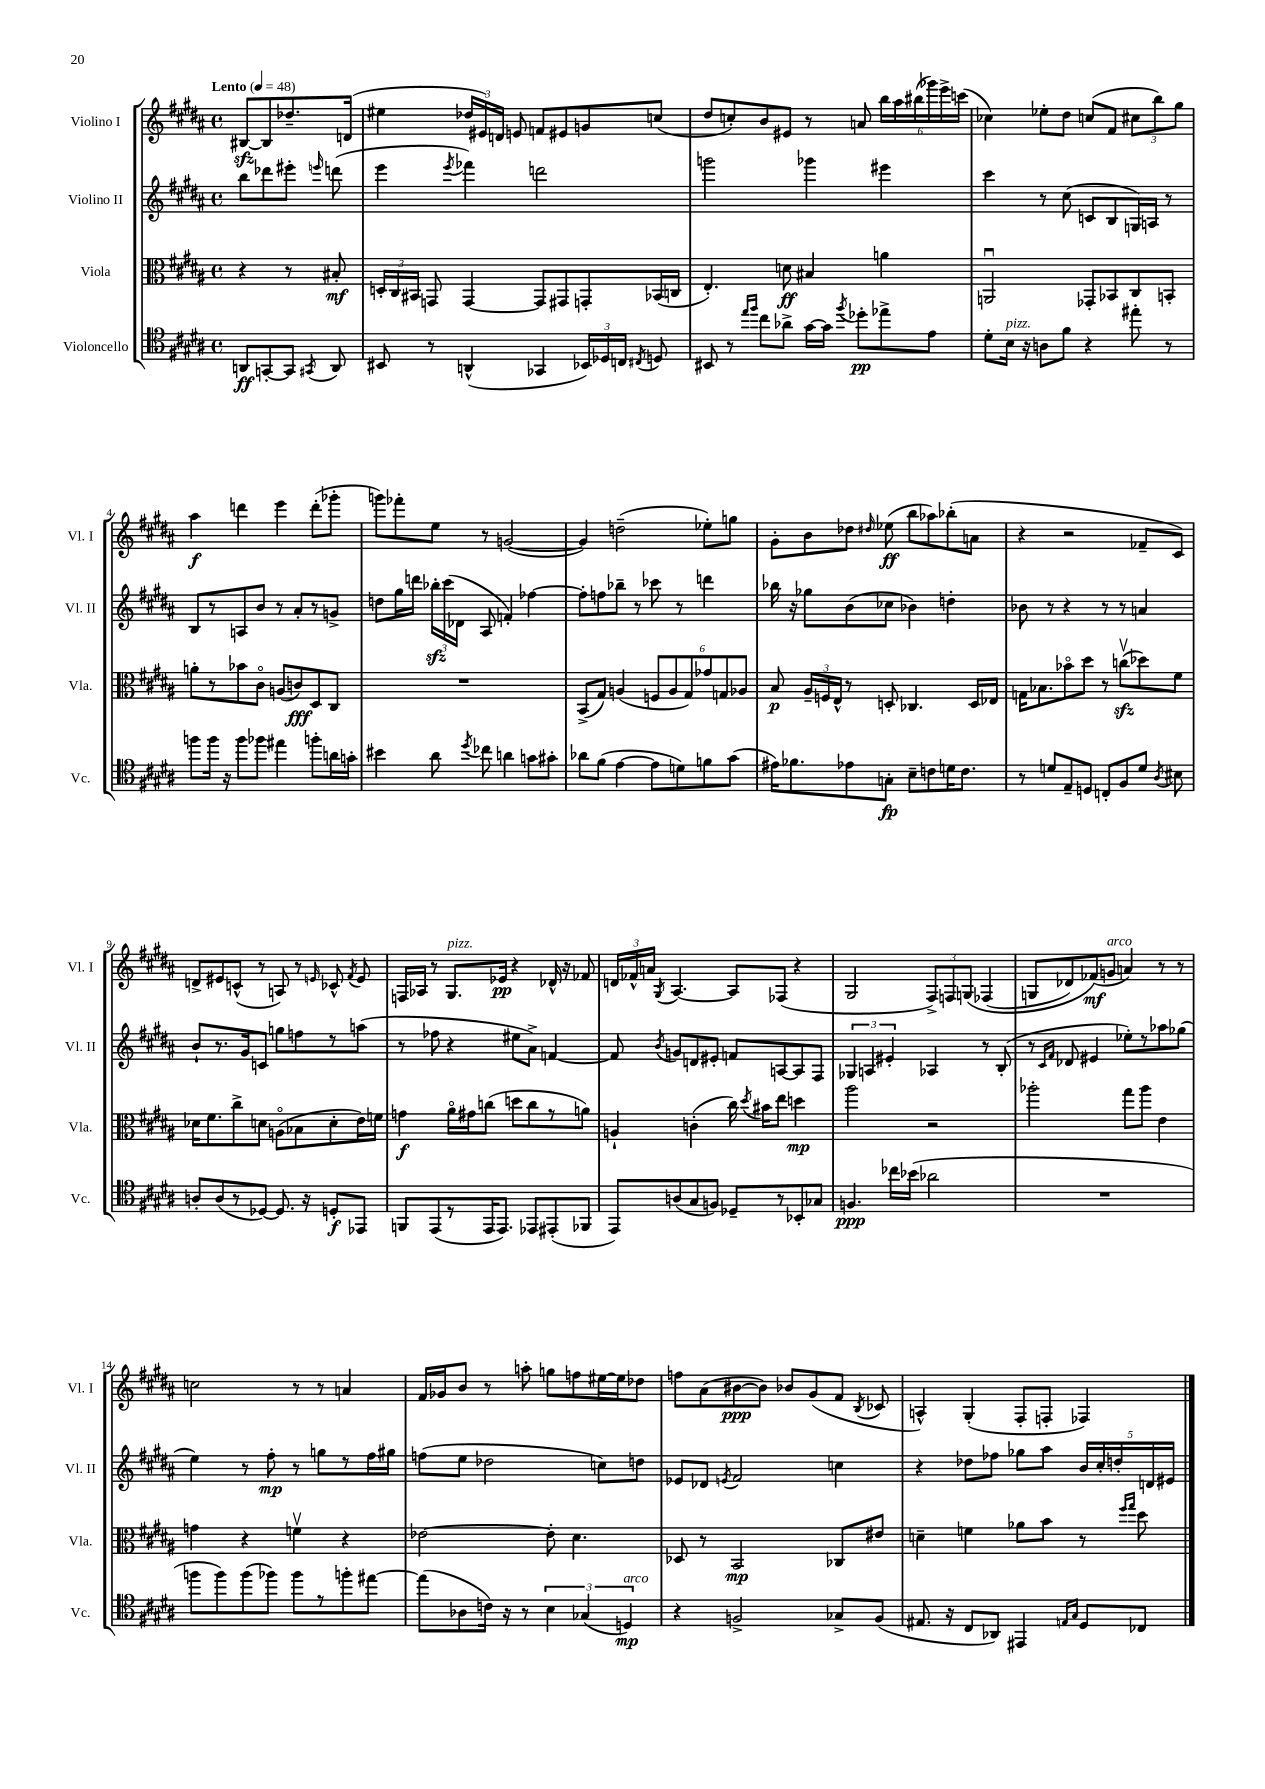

**kern	**dynam	**kern	**dynam	**kern	**dynam	**kern	**dynam
*part4	*part4	*part3	*part3	*part2	*part2	*part1	*part1
*staff4	*staff4	*staff3	*staff3	*staff2	*staff2	*staff1	*staff1
*I"Violoncello	*	*I"Viola	*	*I"Violino II	*	*I"Violino I	*
*I'Vc.	*	*I'Vla.	*	*I'Vl. II	*	*I'Vl. I	*
*clefC4	*	*clefC3	*	*clefG2	*	*clefG2	*
*k[f#c#g#d#a#]	*	*k[f#c#g#d#a#]	*	*k[f#c#g#d#a#]	*	*k[f#c#g#d#a#]	*
*M4/4	*	*M4/4	*	*M4/4	*	*M4/4	*
*met(c)	*	*met(c)	*	*met(c)	*	*met(c)	*
*MM48	*	*MM48	*	*MM48	*	*MM48	*
=	=	=	=	=	=	=	=
!	!	!	!	!	!	!LO:TX:a:B:t=Lento	!
8AAn/L	ff	4r	.	8bb\L	.	[8B#Xzz/L	.
[8GGn'/	.	.	.	8ddd-X\	.	8B#/]	.
8GG/J]	.	8r	.	8eee#X'\J	.	8.dd-X~/	.
8qGG#X/	.	.	.	16qqeeen/	.	.	.
8AA/	.	8B#X'/	mf	(8dddn\	.	.	.
.	.	.	.	.	.	(16dn/Jk	.
=1	=1	=1	=1	=1	=1	=1	=1
8BB#X/	.	24Dn'/LL	.	4eee\	.	4ee#X\	.
.	.	24C#/	.	.	.	.	.
.	.	24BB#X/JJ	.	.	.	.	.
8r	.	8GGn/	.	.	.	.	.
.	.	.	.	8qeee/	.	.	.
(4AAn^^/	.	[4GG/	.	4fff-X\)	.	24dd-X/LL	.
.	.	.	.	.	.	24e#X/)	.
.	.	.	.	.	.	24dn/JJ	.
.	.	.	.	.	.	8en/	.
4GG-X/	.	8GG/L]	.	2dddn\	.	8fn/L	.
.	.	8GG#X/	.	.	.	8e#X/	.
24BB-X/LL)	.	8GGn'/	.	.	.	8gn/	.
24D-X/	.	.	.	.	.	.	.
24Cn/JJ	.	.	.	.	.	.	.
8qC#X/	.	.	.	.	.	.	.
8Dn/	.	(16BB-X/L	.	.	.	(8ccn/J	.
.	.	16Cn/JJ	.	.	.	.	.
=2	=2	=2	=2	=2	=2	=2	=2
8BB#X/	.	4.E'/)	.	2gggn\	.	8dd#/L	.
8r	.	.	.	.	.	8ccn'/)	.
16qqee/LL	.	.	.	.	.	.	.
16qqff#/JJ	.	.	.	.	.	.	.
8cc#\L	.	.	.	.	.	8b/	.
8a-X^\J	.	8dn\	ff	.	.	8e#X/J	.
[16g#\LL	.	4B#X/	.	4ggg-X\	.	8r	.
16g#\JJ]	.	.	.	.	.	.	.
8qff#/	.	.	.	.	.	.	.
8dd-X'\L	pp	.	.	.	.	8an/	.
8ee-X^\	.	4an\	.	4eee#X\	.	24bb\LL	.
.	.	.	.	.	.	24aa#\	.
.	.	.	.	.	.	(24bb#X\	.
8e\J	.	.	.	.	.	24ggg-X\)	.
.	.	.	.	.	.	24eee^\	.
.	.	.	.	.	.	(24cccn\JJ	.
=3	=3	=3	=3	=3	=3	=3	=3
8d#'\L	.	2AAnu/	.	4ccc#\	.	4cc-X\)	.
!LO:TX:a:i:t=pizz.	!	!	!	!	!	!	!
16B\Jk	.	.	.	.	.	.	.
16r	.	.	.	.	.	.	.
8An\L	.	.	.	8r	.	8ee-X'\L	.
8f#\J	.	.	.	(8cc#\	.	8dd#\J	.
4r	.	8GG-X'/L	.	8cn/L	.	(8ccn/L	.
.	.	8BB-X/	.	8B/	.	8f#/J	.
8ee#X'\	.	8C#/	.	16Gn/L)	.	12cc#X\L	.
.	.	.	.	16An/JJ	.	.	.
.	.	.	.	.	.	12bb\)	.
8r	.	8BBn'/J	.	8r	.	.	.
.	.	.	.	.	.	12gg#\J	.
!!LO:LB:g=z
=4	=4	=4	=4	=4	=4	=4	=4
8ffn\L	.	8an'\L	.	8B/L	.	4aa#\	f
16ff\Jk	.	8r	.	8r	.	.	.
16r	.	.	.	.	.	.	.
8ff\L	.	8b-X\	.	8An/	.	4dddn\	.
8ff-X\J	.	8c#\J	.	8b/J	.	.	.
4ee#X\	.	(8An/L	.	8r	.	4eee\	.
.	.	8cn/)	fff	8a#'/L	.	.	.
8ffn'\L	.	8D#/	.	8r	.	(8ddd'\L	.
16an\L	.	8C#/J	.	8gn^/J	.	8ggg-X'\J	.
16gn'\JJ	.	.	.	.	.	.	.
=5	=5	=5	=5	=5	=5	=5	=5
4b#X\	.	1r	.	8ddn\L	.	8gggn\L)	.
.	.	.	.	16gg#\L	.	8fff-X'\	.
.	.	.	.	16dddn\JJ	.	.	.
8a#\	.	.	.	24bb-Xzz'\LL	.	8ee\J	.
.	.	.	.	(24ccc#\	.	.	.
.	.	.	.	24d-X\JJ	.	.	.
8qdd#/	.	.	.	.	.	.	.
8cc-X\	.	.	.	8A#/	.	8r	.
4an\	.	.	.	4fn'/)	.	([2gn/	.
8gn\L	.	.	.	[4ff-X\	.	.	.
8g#X'\J	.	.	.	.	.	.	.
=6	=6	=6	=6	=6	=6	=6	=6
8a-X\L	.	(8BB^/L	.	8ff-'\L]	.	4g/])	.
(8f#\J	.	8G#/J)	.	8ffn\	.	.	.
[4e\	.	(4An/	.	8bb-X~\J	.	(2ddn~\	.
.	.	.	.	8r	.	.	.
8e\L]	.	12Fn/L	.	8ccc-X\	.	.	.
.	.	12A/	.	.	.	.	.
8dn\)	.	.	.	8r	.	.	.
.	.	12G#/)	.	.	.	.	.
8fn\	.	12g-X/	.	4dddn\	.	8ee-X'\L)	.
.	.	12Gn/	.	.	.	.	.
(8g#\J	.	.	.	.	.	8ggn\J	.
.	.	12A-X/J	.	.	.	.	.
=7	=7	=7	=7	=7	=7	=7	=7
16e#X\KL)	.	8B/	p	16bb-X\	.	8g#'\L	.
8.f-X\	.	.	.	16r	.	.	.
.	.	24A#~/LL	.	8gg-X\L	.	8b\	.
.	.	24Fn/	.	.	.	.	.
.	.	24E^^/JJ	.	.	.	.	.
8e-X\	.	8r	.	(8b\	.	8dd-X\J	.
.	.	.	.	.	.	16qqdd#X/	.
8Gn'\J	fp	8Dn'/	.	8cc-X\J	.	(8ee-X\	ff
8B~\L	.	4.C-X/	.	4b-X\)	.	8bb\L	.
8cn\	.	.	.	.	.	8aa-X\)	.
16dn\K	.	.	.	4ddn'\	.	(8bb-X'\	.
8.c\J	.	.	.	.	.	.	.
.	.	16D/LL	.	.	.	8an\J	.
.	.	16E-X/JJ	.	.	.	.	.
=8	=8	=8	=8	=8	=8	=8	=8
8r	.	16Gn\KL	.	8b-X\	.	4r	.
.	.	8.B-X\	.	.	.	.	.
8dn/L	.	.	.	8r	.	.	.
8E~/	.	8b-X\	.	4r	.	2r	.
8Dn/J	.	8dd#\J	.	.	.	.	.
8Cn'/L	.	8r	.	8r	.	.	.
8F#/	.	(8ccnzzv\L	.	8r	.	.	.
8d/J	.	8dd-X\)	.	4an/	.	8f-X~/L	.
8qA#/	.	.	.	.	.	.	.
8B#X\	.	8f#\J	.	.	.	8c#/J)	.
!!LO:LB:g=z
=9	=9	=9	=9	=9	=9	=9	=9
8An'/L	.	16d-X\KL	.	8b`/L	.	8dn^/L	.
.	.	8.f#\	.	.	.	.	.
(8A/	.	.	.	8.r	.	8e#X/	.
8r	.	8cc#^\	.	.	.	(8cn^^/J	.
.	.	.	.	16g#/k	.	.	.
[8D-X/J)	.	8dn\J	.	8cn/J	.	8r	.
8.D-/]	.	(8An\L	.	8ggn\L	.	8An/)	.
.	.	8B-X\	.	8ffn\	.	8r	.
16r	.	.	.	.	.	.	.
.	.	.	.	.	.	16qqen/	.
8Dn'/L	f	8d'\	.	8r	.	8c-X^^/	.
.	.	.	.	.	.	8qf#/	.
8EE-X/J	.	16e\L)	.	(8aan\J	.	8e/	.
.	.	16fn\JJ	.	.	.	.	.
=10	=10	=10	=10	=10	=10	=10	=10
8FFn/L	.	4gn\	f	8r	.	16Fn/LL	.
.	.	.	.	.	.	16A-X/JJ	.
(8EE/	.	.	.	8ff-X\	.	8r	.
!	!	!	!	!	!	!LO:TX:a:i:t=pizz.	!
8r	.	16a#\LL	.	4r	.	8.G#/L	.
.	.	16g#X\J	.	.	.	.	.
16EE/K	.	(8ccn\J	.	.	.	.	.
8.EE/J)	.	.	.	.	.	16e-X/Jk	pp
.	.	8ddn\L	.	8ee#X\L	.	4r	.
8EE-X/L	.	8cc\	.	8a#^\J)	.	.	.
(8EE#X'/	.	8r	.	[4fn/	.	16d-X^^/	.
.	.	.	.	.	.	16r	.
8FF-X/J	.	8an\J)	.	.	.	8f-X/	.
=11	=11	=11	=11	=11	=11	=11	=11
8EE/L)	.	4An`/	.	8f/]	.	24dn/LL	.
.	.	.	.	.	.	24f-X^^/	.
.	.	.	.	.	.	24an/JJ	.
.	.	.	.	8qb/	.	8qG#/	.
(8An/	.	.	.	8gn/L	.	[4.A#/	.
8G#/	.	(4cn'\	.	8dn/	.	.	.
8Fn/J)	.	.	.	8e#X'/J	.	.	.
8D-X~/L	.	16cc#\)	.	8fn/L	.	8A#/L]	.
.	.	8qdd#/	.	.	.	.	.
.	.	16b#X\KL	.	.	.	.	.
8r	.	8ee\J	.	[8An/	.	(8F-X/J	.
8BB-X'/	.	4ddn\	mp	8A/]	.	4r	.
8G-X/J	.	.	.	8F#/J	.	.	.
=12	=12	=12	=12	=12	=12	=12	=12
4.Fn/	ppp	2aa#\	.	6G-X/	.	2G#/	.
.	.	.	.	6An/	.	.	.
.	.	.	.	6e#X'/	.	.	.
16cc-X\LL	.	.	.	.	.	.	.
(16b-X\JJ	.	.	.	.	.	.	.
2a-X\	.	2r	.	4A-X/	.	12F#^/L)	.
.	.	.	.	.	.	12Fn/	.
.	.	.	.	.	.	(12Gn/J	.
.	.	.	.	8r	.	(4F-X/	.
.	.	.	.	(8B'/	.	.	.
=13	=13	=13	=13	=13	=13	=13	=13
1r	.	2aa-X'\	.	8r	.	8Gn/L	.
.	.	.	.	16qqc#/LL	.	.	.
.	.	.	.	16qqf#/JJ	.	.	.
.	.	.	.	8d-X/	.	8d-X/)	.
.	.	.	.	4e#X/	.	(8f-X/)	mf
!	!	!	!	!	!	!LO:TX:a:i:t=arco	!
.	.	.	.	.	.	8gn/J	.
.	.	8gg#\L	.	8ee-X'\L)	.	4an/)	.
.	.	8aa-\J	.	8r	.	.	.
.	.	4e\	.	8aa-X\	.	8r	.
.	.	.	.	(8gg-X\J	.	8r	.
!!LO:LB:g=z
=14	=14	=14	=14	=14	=14	=14	=14
8ffn\L	.	4gn\	.	4ee\)	.	2ccn\	.
8ff\)	.	.	.	.	.	.	.
(8ff\	.	4r	.	8r	.	.	.
8ff-X\J)	.	.	.	8ff#'\	mp	.	.
8ff-\L	.	4fnv\	.	8r	.	8r	.
8r	.	.	.	8ggn\L	.	8r	.
8ffn'\	.	4r	.	8r	.	4an/	.
[8ee#X\J	.	.	.	16ff#\L	.	.	.
.	.	.	.	16gg#X\JJ	.	.	.
=15	=15	=15	=15	=15	=15	=15	=15
(8ee#\L]	.	[2e-X\	.	(8ffn\L	.	16f#/LL	.
.	.	.	.	.	.	16g-X/J	.
8A-X\	.	.	.	8ee\J	.	8b/J	.
16cn\Jk)	.	.	.	2dd-X\	.	8r	.
16r	.	.	.	.	.	.	.
8r	.	.	.	.	.	8aan'\	.
6B\	.	8e-'\]	.	.	.	8ggn\L	.
.	.	4.d#\	.	.	.	8ffn\	.
(6G-X/	.	.	.	.	.	.	.
.	.	.	.	8ccn\L)	.	[16ee#X\L	.
.	.	.	.	.	.	16ee#\J]	.
!LO:TX:a:i:t=arco	!	!	!	!	!	!	!
6Dn/)	mp	.	.	.	.	.	.
.	.	.	.	8ddn\J	.	8dd-X\J	.
=16	=16	=16	=16	=16	=16	=16	=16
4r	.	8D-X/	.	8e-X/L	.	8ffn\L	.
.	.	8r	.	8d-X/J	.	(8a#\	.
.	.	.	.	8qen/	.	.	.
2Fn^/	.	2BB/	mp	2f#/	.	[8b#X\	ppp
.	.	.	.	.	.	8b#\J])	.
.	.	.	.	.	.	8b-X/L	.
.	.	.	.	.	.	(8g#/	.
8G-X^/L	.	8C-X/L	.	4ccn\	.	8f#/J	.
.	.	.	.	.	.	8qB/	.
(8F/J	.	8e#X/J	.	.	.	8c-X/	.
=17	=17	=17	=17	=17	=17	=17	=17
8.E#X/	.	4dn~\	.	4r	.	4An^^/)	.
16r	.	.	.	.	.	.	.
8C#/L	.	4fn\	.	8dd-X\L	.	(4G#'/	.
8AA-X/J)	.	.	.	8ff-X\J	.	.	.
4EE#X/	.	8a-X\L	.	8gg-X\L	.	8F#'/L	.
.	.	8b\J	.	8aa#\J	.	8Fn'/J	.
16qqEn/LL	.	.	.	.	.	.	.
16qqG#/JJ	.	.	.	.	.	.	.
8D#/L	.	8r	.	20b/LL	.	4F-X/)	.
.	.	.	.	20cc#'/	.	.	.
.	.	.	.	20ddn'/	.	.	.
.	.	16qqff#/LL	.	.	.	.	.
.	.	16qqgg#/JJ	.	.	.	.	.
8C-X/J	.	8dd#\	.	.	.	.	.
.	.	.	.	20dn/	.	.	.
.	.	.	.	20e#X/JJ	.	.	.
==	==	==	==	==	==	==	==
*-	*-	*-	*-	*-	*-	*-	*-
